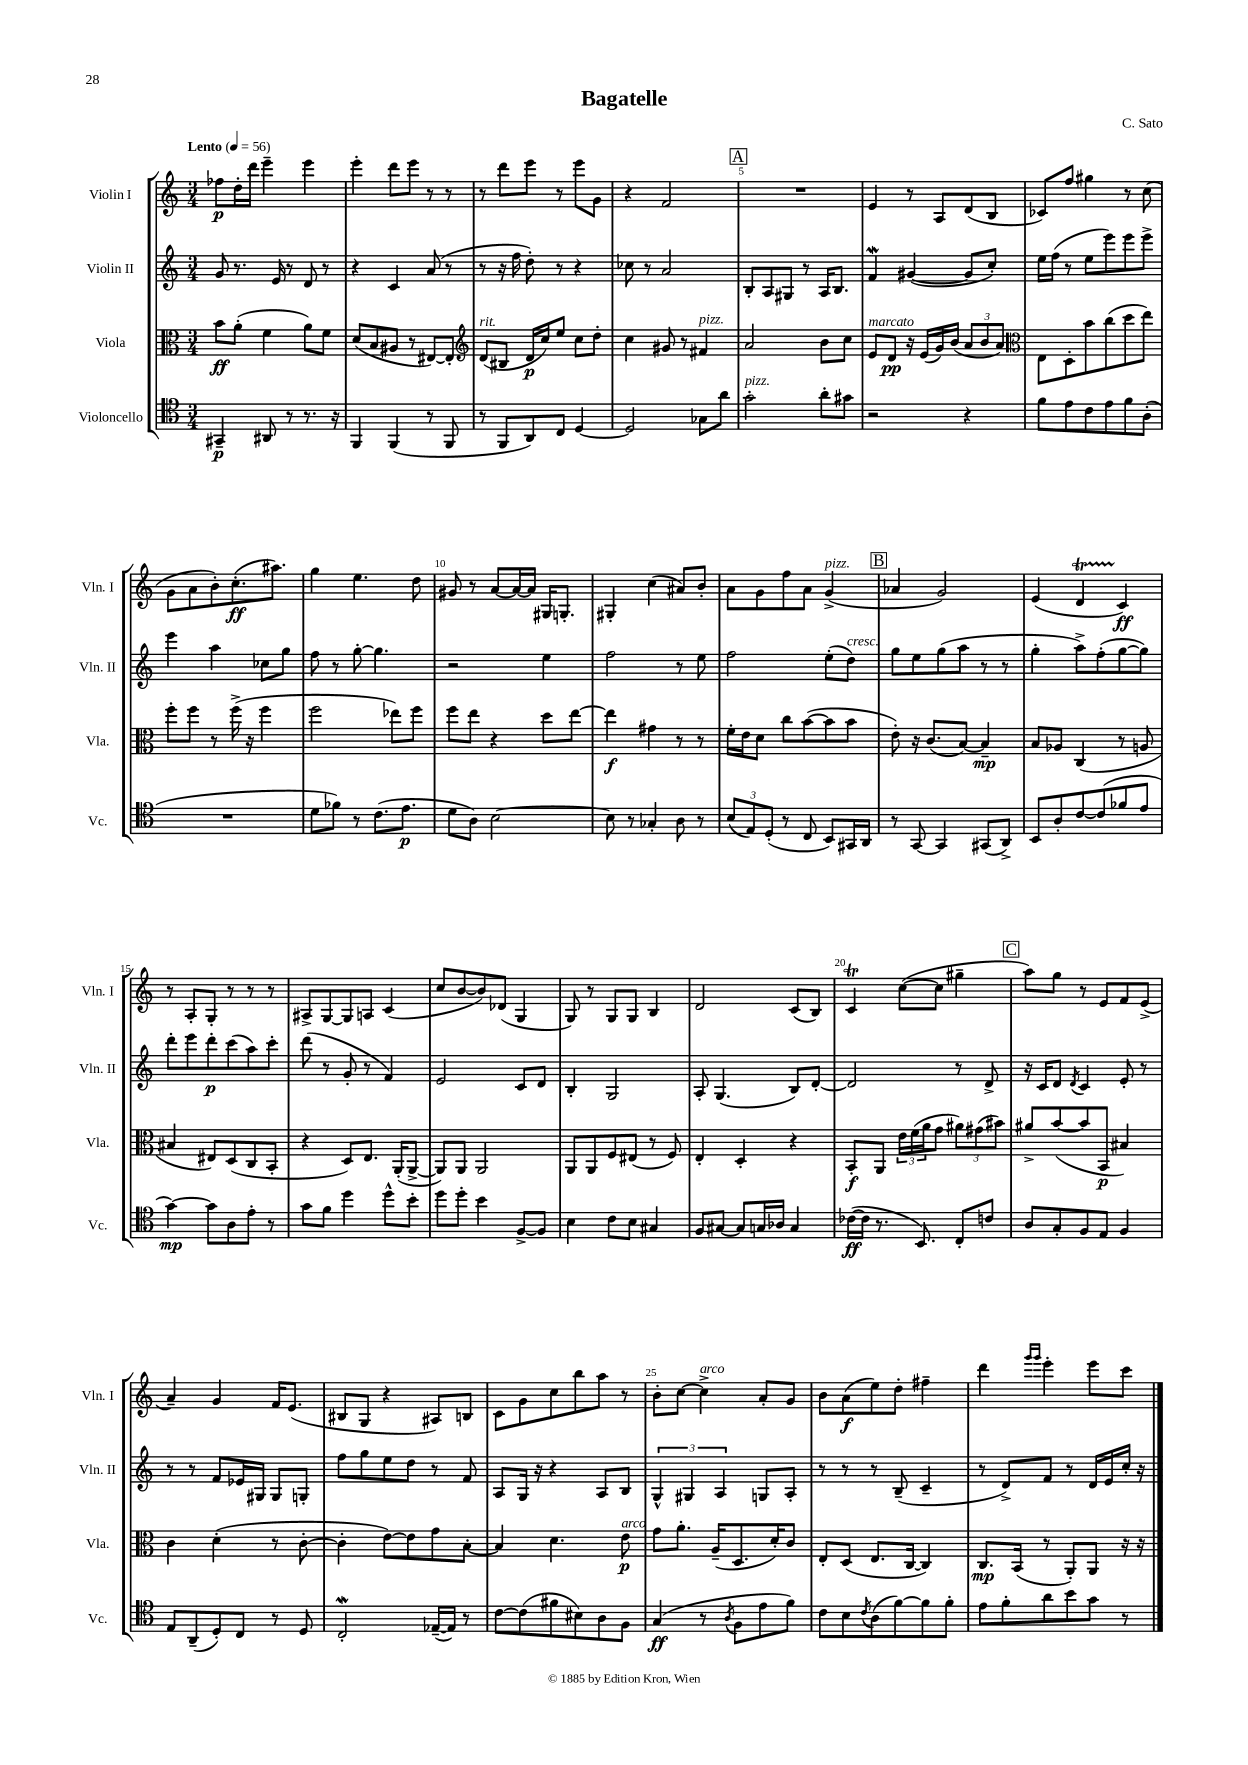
\header { title = "Bagatelle" composer = "C. Sato" }
<<
\new StaffGroup <<
\new Staff = "s0" \with { instrumentName = "Violin I" shortInstrumentName = "Vln. I" } {
    \clef treble \key c \major \numericTimeSignature \time 3/4 \tempo "Lento" 4 = 56
    fes''8\p d''16-. d'''16 e'''4-- e'''4 |
    e'''4-. d'''8 e'''8 r8 r8 |
    r8 d'''8 e'''8 r8 e'''8 g'8 |
    r4 f'2 |
    \mark \markup { \box "A" } R2. |
    e'4 r8 a8 d'8( b8 |
    ces'8) f''8 gis''4 r8 c''8( |
    g'8 a'8 b'8-.) c''8.-.\ff( ais''8.) |
    g''4 e''4. d''8 |
    gis'8 r8 a'8~ a'16~ a'16 gis16 g8.-. |
    gis4-. c''4( ais'8) b'8-. |
    a'8 g'8 f''8 a'8 g'4->^\markup { \italic "pizz." }( |
    \mark \markup { \box "B" } aes'4 g'2) |
    e'4( d'4\startTrillSpan c'4\stopTrillSpan\ff) |
    r8 a8-. g8-. r8 r8 r8 |
    ais8-> g8~ g8 a8 c'4( |
    c''8 b'8~ b'8) des'8( g4 |
    g8) r8 g8 g8 b4 |
    d'2 c'8( b8) |
    c'4\trill c''8~( c''8 gis''4-- |
    \mark \markup { \box "C" } a''8) g''8 r8 e'8 f'8 e'8->( |
    a'4--) g'4 f'16 e'8.( |
    bis8 g8 r4 ais8) b8 |
    c'8 g'8 c''8 b''8 a''8 r8 |
    b'8-. c''8~ c''4->^\markup { \italic "arco" } a'8-. g'8 |
    b'8 a'8\f( e''8) d''8-. fis''4-- |
    d'''4 \grace { g'''16 g'''16 } e'''4-. e'''8 c'''8 \bar "|." |
}
\new Staff = "s1" \with { instrumentName = "Violin II" shortInstrumentName = "Vln. II" } {
    \clef treble \key c \major \numericTimeSignature \time 3/4
    g'8 r8. e'16 r8 d'8 r8 |
    r4 c'4 a'8( r8 |
    r8 r16 f''16 d''8-.) r8 r4 |
    ces''8 r8 a'2 |
    \mark \markup { \box "A" } b8-. a8 gis8 r8 a16 b8. |
    f'4\mordent gis'4~( gis'8 c''8-.) |
    e''16 f''16( r8 e''8 e'''8) e'''8 e'''8-> |
    e'''4 a''4 ces''8 g''8 |
    f''8 r8 g''8~-. g''4. |
    r2 e''4 |
    f''2 r8 e''8 |
    f''2 e''8-.( d''8^\markup { \italic "cresc." }) |
    \mark \markup { \box "B" } g''8 e''8 g''8( a''8 r8 r8 |
    g''4-. a''8->) f''8-.( g''8~ g''8) |
    d'''8-. e'''8 d'''8-.\p c'''8( a''8) c'''8-. |
    d'''8( r8 g'8-. r8 f'4) |
    e'2 c'8 d'8 |
    b4-. g2 |
    a8-. g4.( b8) d'8~-. |
    d'2 r8 d'8-> |
    \mark \markup { \box "C" } r16 c'16 d'8 \acciaccatura { d'8 } c'4 e'8-. r8 |
    r8 r8 f'8 ees'16 gis16 gis8 g8-. |
    f''8 g''8 e''8 d''8 r8 f'8 |
    a8 g16 r16 r4 a8 b8 |
    \tuplet 3/2 { g4-^ gis4 a4 } g8 a8-. |
    r8 r8 r8 b8--( c'4-- |
    r8 d'8->) f'8 r8 d'16 e'16 c''16-. r16 \bar "|." |
}
\new Staff = "s2" \with { instrumentName = "Viola" shortInstrumentName = "Vla." } {
    \clef alto \key c \major \numericTimeSignature \time 3/4
    b'8\ff a'8-.( f'4 a'8) f'8 |
    d'8( b8 ais8 r8 eis8~) eis8-. |
    \clef treble d'8^\markup { \italic "rit." }( bis8 d'16\p c''16) e''8 c''8 d''8-. |
    c''4 gis'8 r8 fis'4^\markup { \italic "pizz." } |
    \mark \markup { \box "A" } a'2 b'8 c''8 |
    e'8^\markup { \italic "marcato" } d'8\pp r16 e'16( g'16) b'16( \tuplet 3/2 { a'8 b'8 a'8) } |
    \clef alto e8 d8-. b'8 c''8( d''8 e''8) |
    f''8-. f''8 r8 f''16->( r16 f''4 |
    f''2 ees''8) f''8 |
    f''8 e''8 r4 d''8 e''8~ |
    e''4\f gis'4 r8 r8 |
    f'16-. e'16 d'8 c''8 b'8~( b'8 b'8 |
    \mark \markup { \box "B" } e'8-.) r16 c'8.( b8~) b4--\mp |
    b8 aes8 c4( r8 a8 |
    bis4 eis8) d8( c8 b,8-. |
    r4 d8) e8. a,16-.( a,8~-> |
    a,8) a,8 a,2 |
    a,8 a,8 f8 eis8( r8 f8) |
    e4-. d4-. r4 |
    b,8-.\f a,8 \tuplet 3/2 { e'16 f'16( a'16 } g'8 \tuplet 3/2 { ais'8) gis'8( bis'8) } |
    \mark \markup { \box "C" } ais'8-> b'8~( b'8 b,8\p bis4) |
    c'4 d'4-.( r8 c'8~-. |
    c'4-. e'8~) e'8 g'8 b8~-. |
    b4 d'4. e'8\p^\markup { \italic "arco" } |
    g'8 a'8.-. a16--( d8. d'16-.) c'8 |
    e8-. d8( e8. c16~ c4) |
    c8.\mp b,16( r8 a,8-.) a,8 r16 r16 \bar "|." |
}
\new Staff = "s3" \with { instrumentName = "Violoncello" shortInstrumentName = "Vc." } {
    \clef tenor \key c \major \numericTimeSignature \time 3/4
    gis,4--\p ais,8 r8 r8. r16 |
    f,4 f,4( r8 f,8 |
    r8 f,8 a,8) c8 d4~ |
    d2 ges8 a'8 |
    \mark \markup { \box "A" } g'2-.^\markup { \italic "pizz." } a'8-. gis'8 |
    r2 r4 |
    f'8 e'8 c'8 e'8 f'8 a8-.( |
    R2. |
    d'8 fes'8) r8 c'8.( e'8.\p |
    d'8 a8) b2~ |
    b8 r8 ges4-. a8 r8 |
    \tuplet 3/2 { b8( e8) d8-.( } r8 c8 b,8) gis,16 a,16 |
    \mark \markup { \box "B" } r8 g,8~ g,4 gis,8( a,8->) |
    b,8 a8-. c'8~ c'8( fes'8 e'8 |
    g'4~\mp) g'8 a8 e'8-. r8 |
    g'8 f'8 d''4 d''8-^ b'8-. |
    d''8 d''8-. b'4 f8~-> f8 |
    b4 c'8 b8 gis4 |
    f8 gis8~ gis8 g16 aes16 g4 |
    ces'16~\ff( ces'16 r8. b,8.) c8-. c'8 |
    \mark \markup { \box "C" } a8 g8-. f8 e8 f4 |
    e8 a,8--( d8-.) c8 r8 d8 |
    c2-.\mordent ees16~--( ees16) r8 |
    c'8~ c'8( fis'8 bis8) a8 f8 |
    g4\ff( r8 \acciaccatura { a8 } f8 e'8 f'8) |
    c'8 b8 \acciaccatura { c'8 } a8( f'8~) f'8 f'8-. |
    e'8 f'8-. a'8 b'8 g'8 r8 \bar "|." |
}
>>
>>
\layout { \context { \Score \override BarNumber.break-visibility = ##(#f #t #t) barNumberVisibility = #(every-nth-bar-number-visible 5) } }
